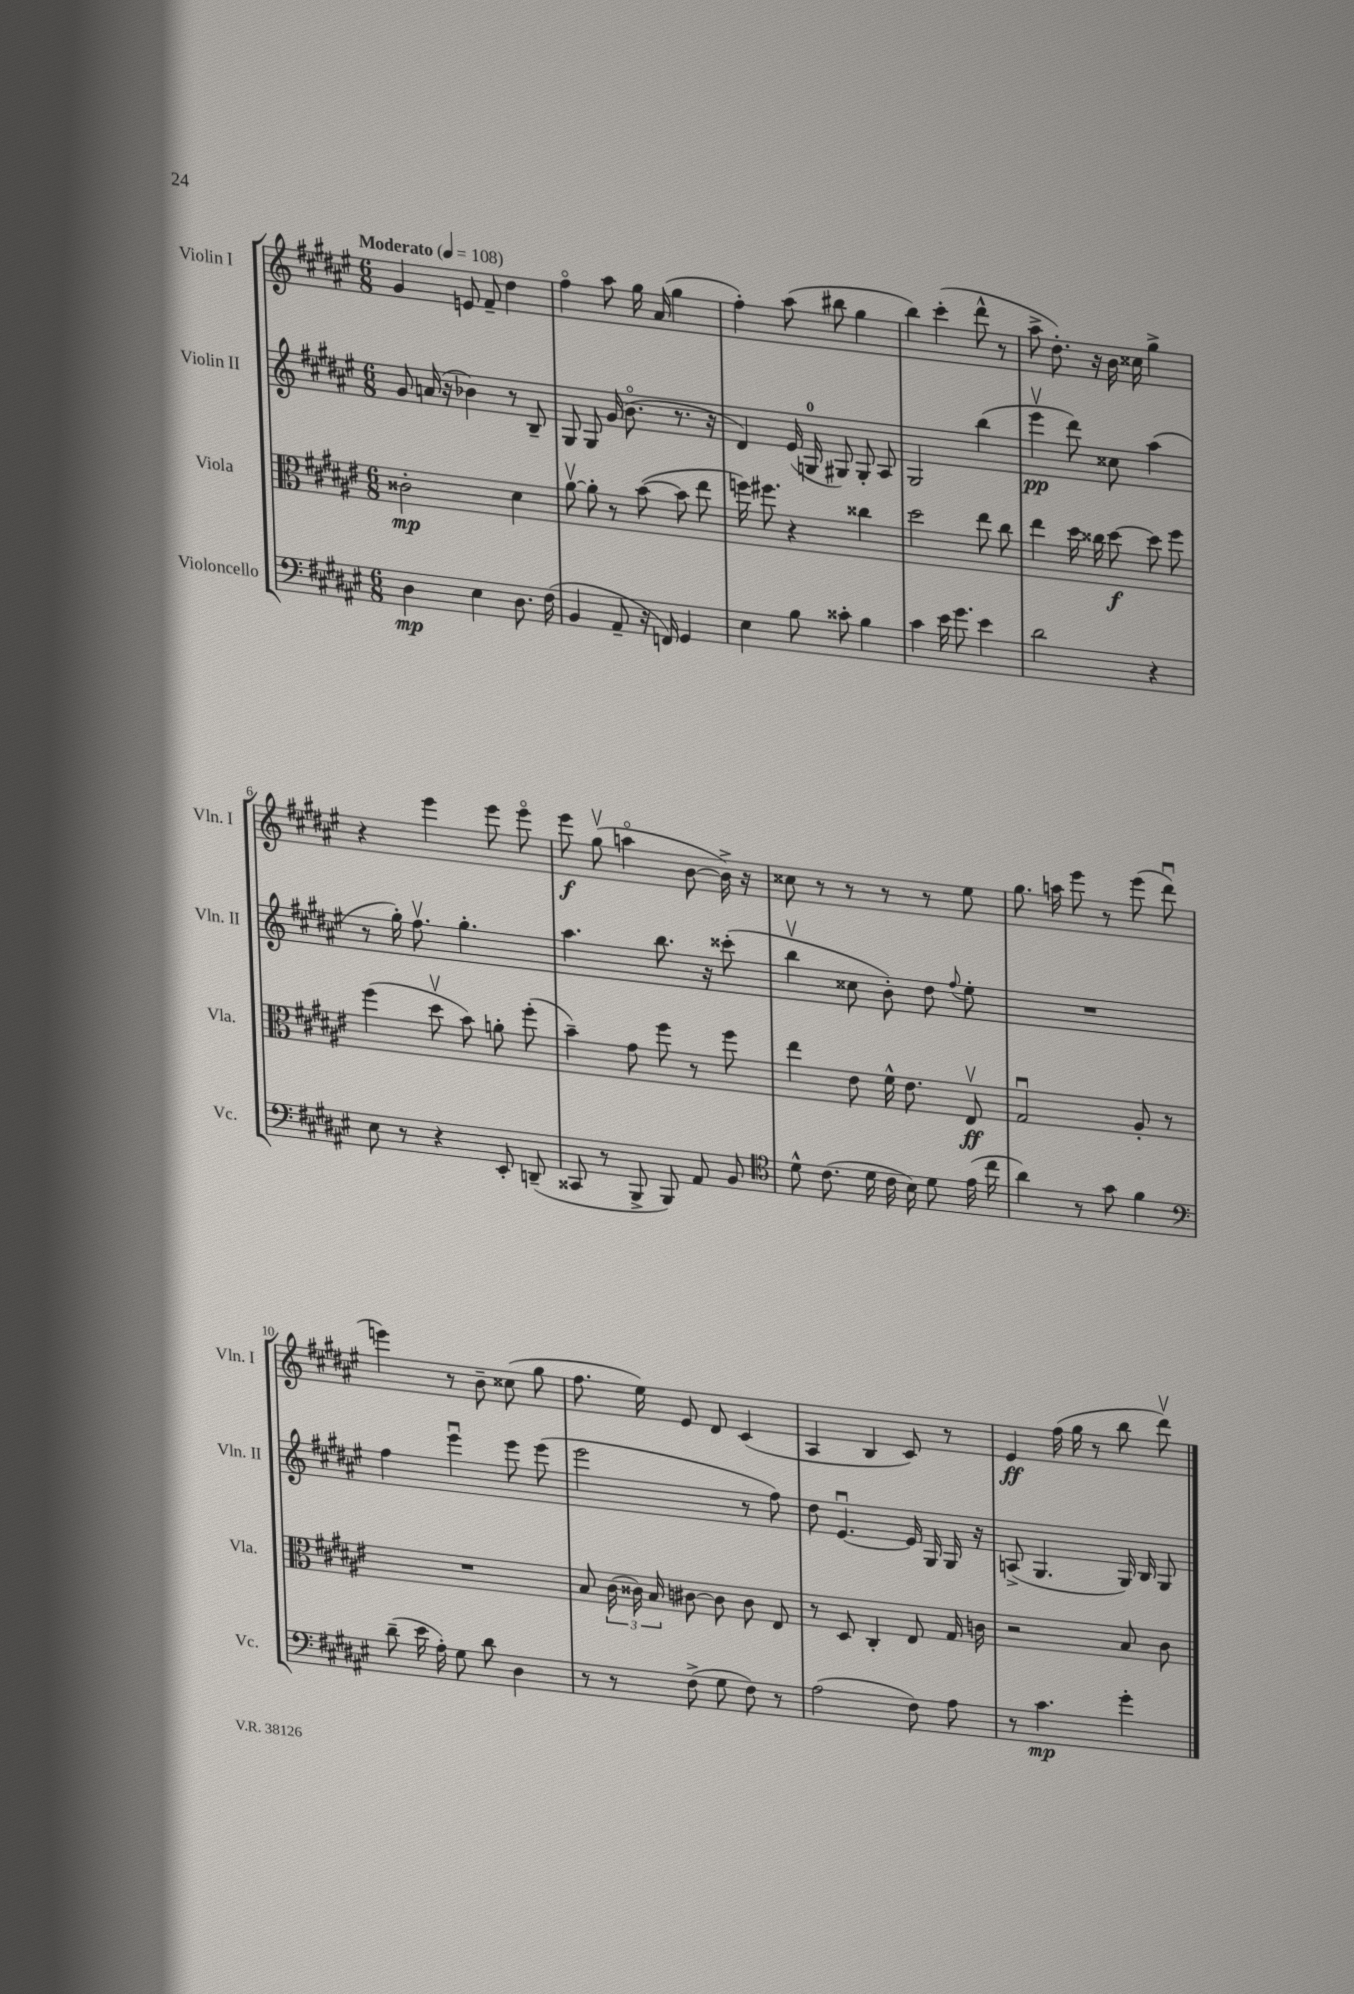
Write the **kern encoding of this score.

**kern	**kern	**kern	**kern
*staff4	*staff3	*staff2	*staff1
*clefF4	*clefC3	*clefG2	*clefG2
*k[f#c#g#d#a#e#]	*k[f#c#g#d#a#e#]	*k[f#c#g#d#a#e#]	*k[f#c#g#d#a#e#]
*M6/8	*M6/8	*M6/8	*M6/8
*MM108	*MM108	*MM108	*MM108
4D#	2c##'	8g#	4g#
.	.	(16a	.
.	.	16r	.
4E#	.	4b-)	8e
.	.	.	8f#~
8.D#	4d#	8r	4dd#
.	.	8B~	.
(16F#	.	.	.
=	=	=	=
4BB	[8a#v	8G#	4ff#o
.	8a#']	8G#	.
8AA#~	8r	(16g#	8aa#
.	.	8.bo	.
16r	([8b	.	16gg#
16FF)	.	.	(16a#
4GG#	8b]	8.r	4gg#
.	8ee#	.	.
.	.	16r	.
=	=	=	=
4E#	16ff)	4d#)	4ff#')
.	8.ff#	.	.
8B	4r	(16e#	(8aa#
.	.	16G	.
8c##'	.	8G#)	8bb#
4B	4cc##	8G#'	4gg#
.	.	8A#	.
=	=	=	=
4c#	2dd#	2G#	4bb)
16e#	.	.	(4ccc#'
8.g#	.	.	.
4e#	8ee#	(4bb	8ddd#^^
.	8cc#	.	8r
=	=	=	=
2d#	4ee#	4eee#v	8aa#^
.	.	.	8.dd#')
.	16dd#	8ddd#)	.
.	16cc##	.	16r
.	[8dd#	8cc##	16b
.	.	.	16cc##
4r	8dd#]	(4aa#	4gg#^
.	8ff#	.	.
=	=	=	=
8E#	(4ff#	8r	4r
8r	.	16gg#')	.
.	.	8.ff#v	.
4r	8dd#v	.	4eee#
.	8b)	4.gg#'	.
8EE#'	8a'	.	8eee#
(8DD~	(8ff#'	.	8eee#o
=	=	=	=
8CC##	4b~)	4.aa#	8eee#
8r	.	.	(8gg#v
8BBB^	8g#	.	4aao
8BBB)	8ff#	8.bb	.
8AA#	8r	.	[8b
.	.	16r	.
8BB	8ff#	(8ccc##'	16b^])
.	.	.	16r
=	=	=	=
*clefC4	*	*	*
8d#^^	4ee#	4bbv	8cc##
(8.c#	.	.	8r
.	8e#	8cc##	8r
16d#	.	.	.
16c#	16f#^^	8b')	8r
16B)	8.e#	.	.
8d#	.	8dd#	8r
.	.	8qqff#	.
(16e#	8E#v	8ee#'	8ee#
16cc#	.	.	.
=	=	=	=
4a#)	2G#u	2.r	8.gg#
.	.	.	16aa
8r	.	.	8eee#
8g#	.	.	8r
4f#	8A#'	.	(8eee#
.	8r	.	8ddd#u
=	=	=	=
*clefF4	*	*	*
(8d#~	2.r	4ff#	4eee)
16e#	.	.	.
16A#')	.	.	.
8G#	.	4eee#u	8r
8d#	.	.	8b~
4D#	.	8eee#	(8cc##
.	.	(8eee#	8gg#
=	=	=	=
8r	8B	2eee#	8.ff#
8r	(24c#	.	.
.	24c##)	.	.
.	.	.	16ee#)
.	24B	.	.
(8F#^	[8c#	.	8e#
8G#	8c#]	.	8d#
8F#)	8c#	8r	(4c#
8r	8E#	8ff#)	.
=	=	=	=
(2A#	8r	8dd#	4A#
.	8D#	[4.e#u	.
.	4C#'	.	4B
8F#)	8E#	16e#]	8c#)
.	.	16G#	.
8A#	16G#	16G#	8r
.	16c	16r	.
=	=	=	=
8r	2r	(8A^	4e#
4.c#	.	4.G#	.
.	.	.	(16ff#
.	.	.	16gg#
.	.	.	8r
4g#'	8B	16G#)	8bb
.	.	16B	.
.	8c#	8G#	8ddd#v)
==	==	==	==
*-	*-	*-	*-
